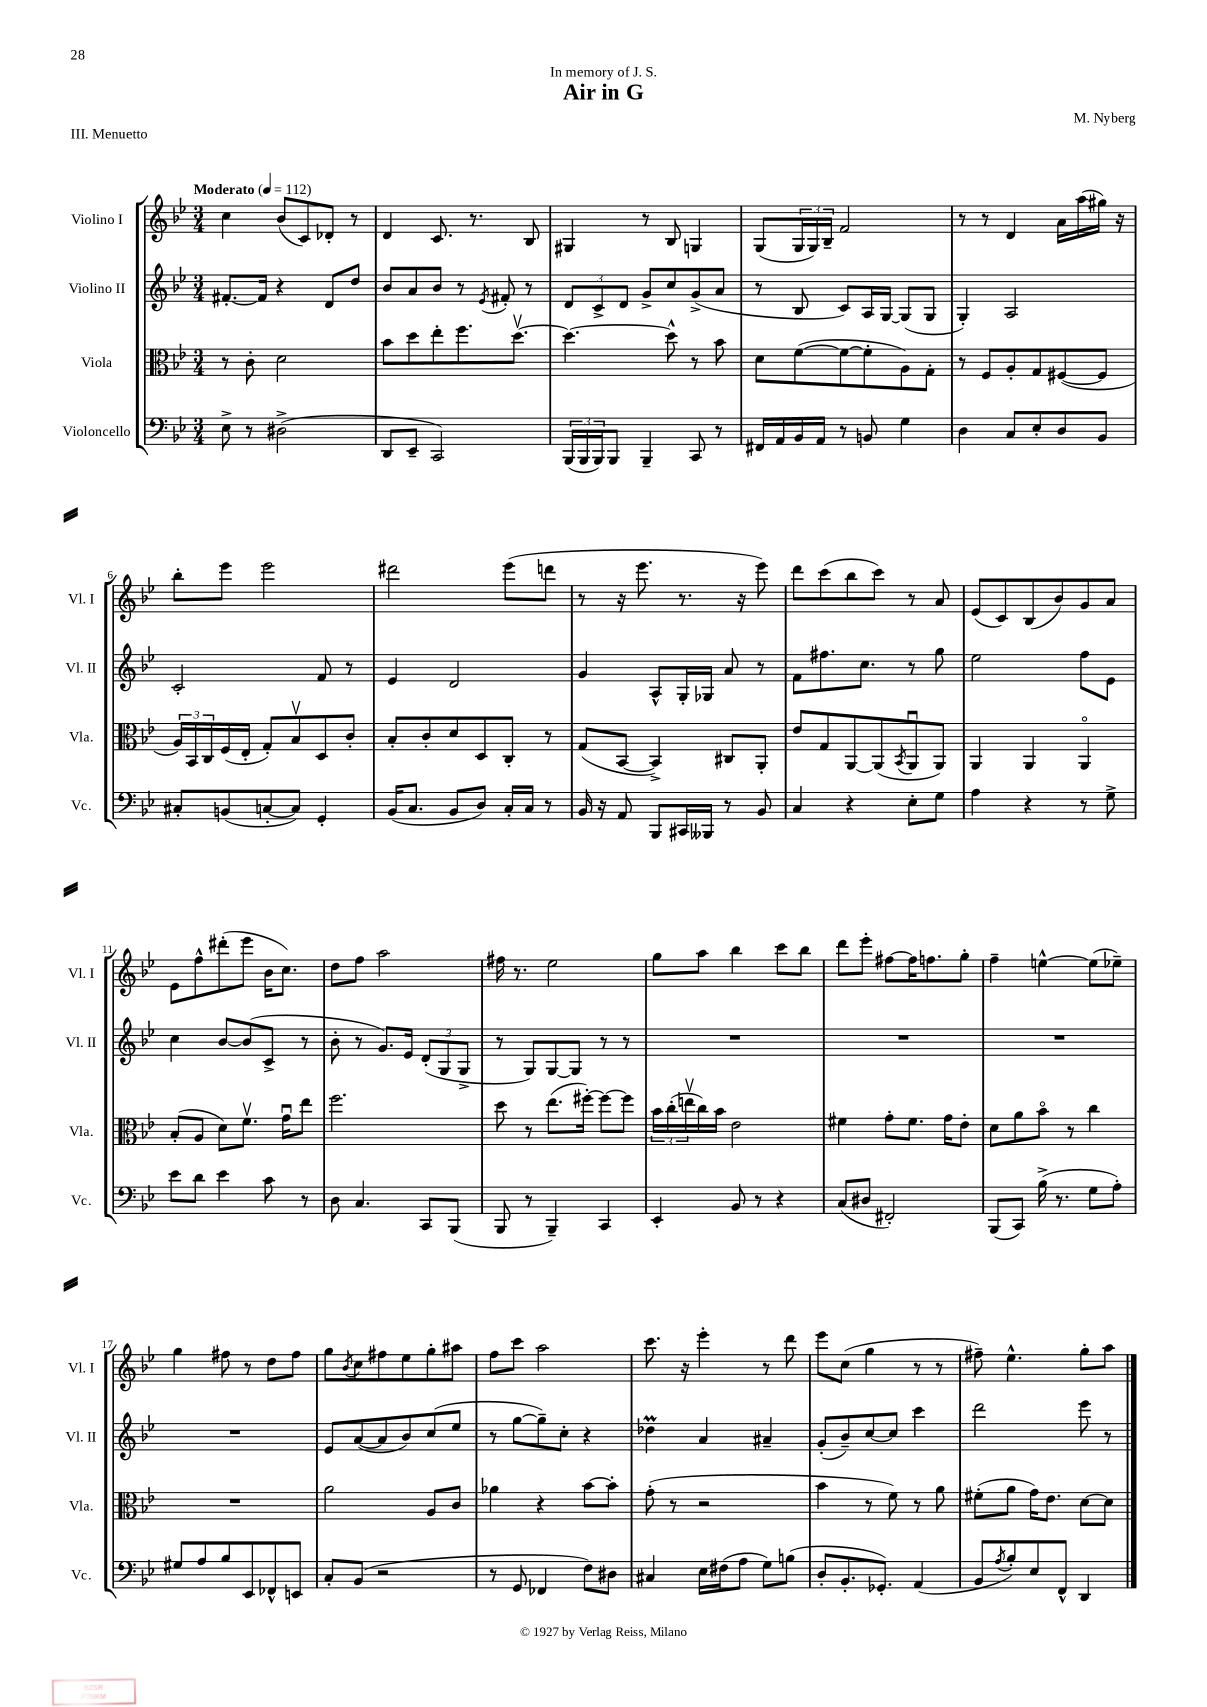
\header { title = "Air in G" composer = "M. Nyberg" dedication = "In memory of J. S." piece = "III. Menuetto" }
<<
\new StaffGroup <<
\new Staff = "s0" \with { instrumentName = "Violino I" shortInstrumentName = "Vl. I" } {
    \clef treble \key bes \major \numericTimeSignature \time 3/4 \tempo "Moderato" 4 = 112
    c''4 bes'8( c'8) des'8-. r8 |
    d'4 c'8. r8. bes8 |
    gis4 r8 bes8 g4 |
    g8( \tuplet 3/2 { g16 g16) bes16-- } f'2 |
    r8 r8 d'4 a'16 a''16( gis''16) r16 |
    bes''8-. ees'''8 ees'''2 |
    dis'''2 ees'''8( d'''8 |
    r8 r16 ees'''8. r8. r16 ees'''8) |
    d'''8 c'''8( bes''8 c'''8) r8 a'8 |
    ees'8( c'8) bes8( bes'8) g'8 a'8 |
    ees'8 f''8-^ dis'''8-.( ees'''8 bes'16 c''8.) |
    d''8 f''8 a''2 |
    fis''16 r8. ees''2 |
    g''8 a''8 bes''4 c'''8 bes''8 |
    d'''8 ees'''8-. fis''8~ fis''16 f''8. g''8-. |
    f''4-- e''4~-^ e''8( ees''8--) |
    g''4 fis''8 r8 d''8 fis''8 |
    g''8 \acciaccatura { bes'8 } c''8 fis''8 ees''8 g''8-. ais''8 |
    f''8 c'''8 a''2 |
    c'''8. r16 ees'''4-. r8 d'''8 |
    ees'''8 c''8( g''4 r8 r8 |
    fis''8--) ees''4.-^ g''8-. a''8 \bar "|." |
}
\new Staff = "s1" \with { instrumentName = "Violino II" shortInstrumentName = "Vl. II" } {
    \clef treble \key bes \major \numericTimeSignature \time 3/4
    fis'8.~-. fis'16 r4 d'8 d''8 |
    bes'8 a'8 bes'8 r8 \acciaccatura { ees'8 } fis'8-. r8 |
    \tuplet 3/2 { d'8 c'8-> d'8 } g'8-> c''8 g'8->( a'8 |
    r8 bes8 c'8) a16 g16~ g8( g8 |
    g4-.) a2 |
    c'2-. f'8 r8 |
    ees'4 d'2 |
    g'4 a8-^ g16-. ges16 a'8 r8 |
    f'8 fis''8. c''8. r8 g''8 |
    ees''2 f''8 ees'8 |
    c''4 bes'8~ bes'8( c'8-> r8 |
    bes'8-. r8 g'8.) ees'16 \tuplet 3/2 { d'8-.( g8 g8-> } |
    r8 g8) g8~ g8 r8 r8 |
    R2. |
    R2. |
    R2. |
    R2. |
    ees'8 a'8~( a'8 bes'8) c''8( ees''8 |
    r8 g''8~ g''8--) c''8-. r4 |
    des''4\prall a'4 ais'4-- |
    g'8-.( bes'8--) c''8~ c''8 c'''4 |
    d'''2 ees'''8 r8 \bar "|." |
}
\new Staff = "s2" \with { instrumentName = "Viola" shortInstrumentName = "Vla." } {
    \clef alto \key bes \major \numericTimeSignature \time 3/4
    r8 c'8-. d'2 |
    bes'8 d''8 ees''8-. f''8. d''8.~\upbow |
    d''4.~ d''8-^ r8 bes'8 |
    d'8 f'8~( f'8~ f'8-. a8) g8-. |
    r8 f8 a8-. g8 fis8~( fis8 |
    \tuplet 3/2 { a16) bes,16 c16 } f16( ees16-. g8-.) bes8\upbow d8 c'8-. |
    bes8-. c'8-. d'8 d8 c8-. r8 |
    g8( bes,8~ bes,4->) cis8 a,8-. |
    ees'8 g8 a,8~ a,8( \acciaccatura { bes,8 } a,8\downbow a,8) |
    a,4 a,4 a,4\flageolet |
    bes8-.( a8 d'8) f'8.\upbow g'16\downbow ees''8 |
    f''2. |
    d''8 r8 ees''8.( fis''16~-.) fis''8~ fis''8 |
    \tuplet 3/2 { bes'16 c''16-.( e''16\upbow } c''16) bes'16 ees'2 |
    fis'4 g'8-. fis'8. g'16 ees'8-. |
    d'8 a'8 bes'8\flageolet r8 c''4 |
    R2. |
    a'2 a8 c'8 |
    aes'4 r4 bes'8~ bes'8-. |
    g'8-.( r8 r2 |
    bes'4 r8 f'8) r8 a'8 |
    fis'8-.( a'8 g'16) ees'8. d'8~ d'8 \bar "|." |
}
\new Staff = "s3" \with { instrumentName = "Violoncello" shortInstrumentName = "Vc." } {
    \clef bass \key bes \major \numericTimeSignature \time 3/4
    ees8-> r8 dis2->( |
    d,8 ees,8-- c,2) |
    \tuplet 3/2 { bes,,16( bes,,16 bes,,16) } bes,,8 bes,,4-- c,8 r8 |
    fis,16 a,16 bes,16 a,16 r8 b,8 g4 |
    d4 c8 ees8-. d8 bes,8 |
    cis8-. b,8( c8~-. c8) g,4-. |
    bes,16( c8. bes,8 d8) c16-. c16 r8 |
    bes,16 r16 a,8 bes,,8 cis,16 beses,,16 r8 bes,8 |
    c4 r4 ees8-. g8 |
    a4 r4 r8 g8-> |
    ees'8 d'8 ees'4 c'8 r8 |
    d8 c4. c,8 bes,,8( |
    bes,,8 r8 bes,,4--) c,4 |
    ees,4-. bes,8 r8 r4 |
    c8( dis8 fis,2-.) |
    bes,,8( c,8) bes16->( r8. g8 a8-.) |
    gis8 a8 bes8 ees,8 fes,8-^ e,8 |
    c8-. bes,8( r2 |
    r8 g,8 fes,4 f8) dis8 |
    cis4 ees16 fis16( a8 g8) b8( |
    d8-. bes,8.-. ges,8.-.) a,4( |
    bes,8 \acciaccatura { a8 } bes8-.) ees8 f,8-^ d,4 \bar "|." |
}
>>
>>
